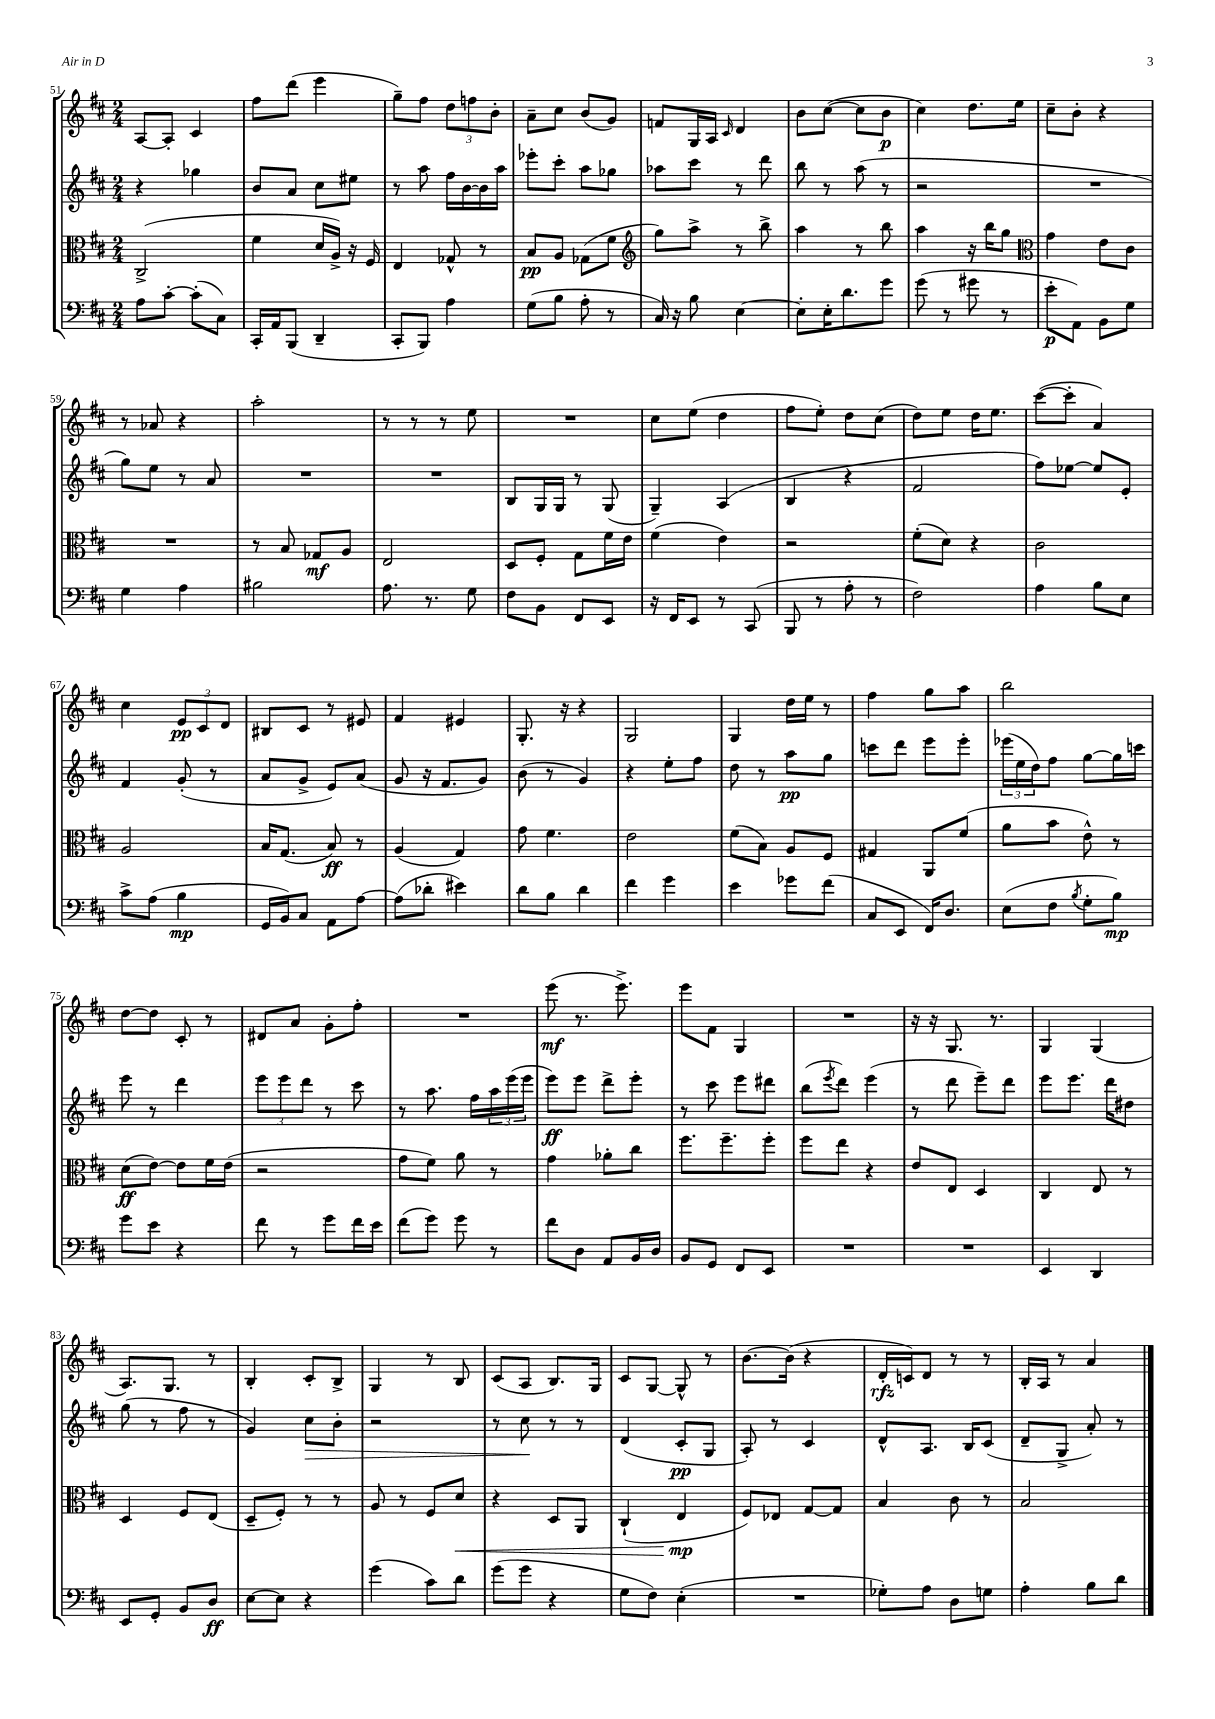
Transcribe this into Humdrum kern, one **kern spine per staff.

**kern	**kern	**kern	**kern
*staff4	*staff3	*staff2	*staff1
*clefF4	*clefC3	*clefG2	*clefG2
*k[f#c#]	*k[f#c#]	*k[f#c#]	*k[f#c#]
*M2/4	*M2/4	*M2/4	*M2/4
8A	(2C#^	4r	[8A
[8c#'	.	.	8A']
(8c#']	.	4gg-	4c#
8C#)	.	.	.
=	=	=	=
16CC#'	4f#	8b	8ff#
16AA	.	.	.
(8BBB	.	8a	(8ddd
4DD~	16d	8cc#	4eee
.	16A^)	.	.
.	16r	8ee#	.
.	16F#	.	.
=	=	=	=
8CC#'	4E	8r	8gg~)
8BBB)	.	8aa	8ff#
4A	8G-^^	16ff#	12dd
.	.	[16b	.
.	.	.	12ff
.	8r	16b]	.
.	.	.	12b'
.	.	16aa	.
=	=	=	=
(8G	8B	8eee-'	8a~
8B	8A	8ccc#'	8cc#
8A'	(8G-	8aa	(8b
8r	8f#	8gg-	8g)
=	=	=	=
*	*clefG2	*	*
16C#)	8gg)	8aa-	8f
16r	.	.	.
8B	8aa^	8ccc#	16G
.	.	.	16A
.	.	.	16qqc#
[4E	8r	8r	4d
.	8bb^	8ddd	.
=	=	=	=
8E']	4aa	8bb	8b
16E'	.	8r	([8cc#
8.d	.	.	.
.	8r	(8aa	8cc#]
8g	8bb	8r	8b
=	=	=	=
(8g	4aa	2r	4cc#)
8r	.	.	.
8g#	16r	.	8.dd
.	16bb	.	.
8r	8gg	.	.
.	.	.	16ee
=	=	=	=
*	*clefC3	*	*
8e'	4g	2r	8cc#~
8AA)	.	.	8b'
8BB	8e	.	4r
8G	8c#	.	.
=	=	=	=
4G	2r	8gg)	8r
.	.	8ee	8a-
4A	.	8r	4r
.	.	8a	.
=	=	=	=
2B#	8r	2r	2aa'
.	8B	.	.
.	8G-	.	.
.	8A	.	.
=	=	=	=
8.A	2E	2r	8r
.	.	.	8r
8.r	.	.	.
.	.	.	8r
8G	.	.	8ee
=	=	=	=
8F#	8D	8B	2r
8BB	8F#'	16G	.
.	.	16G	.
8FF#	8G	8r	.
8EE	16f#	(8G	.
.	16e	.	.
=	=	=	=
16r	(4f#	4G~)	8cc#
16FF#	.	.	.
8EE	.	.	(8ee
8r	4e)	(4A	4dd
(8CC#	.	.	.
=	=	=	=
8BBB	2r	4B	8ff#
8r	.	.	8ee')
8A'	.	4r	8dd
8r	.	.	(8cc#
=	=	=	=
2F#)	(8f#'	2f#	8dd)
.	8d)	.	8ee
.	4r	.	16dd
.	.	.	8.ee
=	=	=	=
4A	2c#	8ff#)	([8ccc#
.	.	[8ee-	8ccc#']
8B	.	8ee-]	4a)
8E	.	8e'	.
=	=	=	=
8c#^	2A	4f#	4cc#
(8A	.	.	.
4B	.	(8g'	12e
.	.	.	12c#
.	.	8r	.
.	.	.	12d
=	=	=	=
16GG	16B	8a	8B#
16BB)	(8.G	.	.
8C#	.	8g^	8c#
8AA	8B)	8e)	8r
[8A	8r	(8a	8e#
=	=	=	=
(8A]	(4A	8g	4f#
8d-'	.	16r	.
.	.	8.f#	.
4e#)	4G)	.	4e#
.	.	8g)	.
=	=	=	=
8d	8g	(8b	8.G'
8B	4.f#	8r	.
.	.	.	16r
4d	.	4g)	4r
=	=	=	=
4f#	2e	4r	2G
4g	.	8ee'	.
.	.	8ff#	.
=	=	=	=
4e	(8f#	8dd	4G
.	8B)	8r	.
8g-	8A	8aa	16dd
.	.	.	16ee
(8f#	8F#	8gg	8r
=	=	=	=
8C#	4G#	8ccc	4ff#
8EE	.	8ddd	.
16FF#)	8AA	8eee	8gg
8.D	.	.	.
.	(8f#	8eee'	8aa
=	=	=	=
(8E	8a	(24eee-	2bb
.	.	24ee	.
.	.	24dd)	.
8F#	8b	8ff#	.
8qB	.	.	.
8G'	8e^^)	[8gg	.
8B)	8r	16gg]	.
.	.	16ccc	.
=	=	=	=
8g	(8d	8eee	[8dd
8e	[8e)	8r	8dd]
4r	8e]	4ddd	8c#'
.	16f#	.	8r
.	(16e	.	.
=	=	=	=
8f#	2r	12eee	8d#
.	.	12eee	.
8r	.	.	8a
.	.	12ddd	.
8g	.	8r	8g'
16f#	.	8ccc#	8ff#'
16e	.	.	.
=	=	=	=
(8f#	8g	8r	2r
8g)	8f#)	8.aa	.
8g	8a	.	.
.	.	16ff#	.
8r	8r	24aa	.
.	.	(24eee	.
.	.	24eee	.
=	=	=	=
8f#	4g	8eee)	(8eee
8D	.	8eee	8.r
8AA	8a-'	8ddd^	.
.	.	.	8.eee^)
16BB	8cc#	8eee'	.
16D	.	.	.
=	=	=	=
8BB	8.ff#	8r	8eee
8GG	.	8ccc#	8f#
.	8.ff#~	.	.
8FF#	.	8eee	4G
8EE	8ff#'	8ddd#	.
=	=	=	=
2r	8ff#	(8bb	2r
.	.	8qeee	.
.	8ee	8ddd)	.
.	4r	(4eee	.
=	=	=	=
2r	8e	8r	16r
.	.	.	16r
.	8E	8ddd	8.G
.	4D	8eee~)	.
.	.	.	8.r
.	.	8ddd	.
=	=	=	=
4EE	4C#	8eee	4G
.	.	8.eee	.
4DD	8E	.	(4G
.	.	16ddd	.
.	8r	8dd#	.
=	=	=	=
8EE	4D	(8gg	8.A)
8GG'	.	8r	.
.	.	.	8.G
8BB	8F#	8ff#	.
8D	(8E	8r	8r
=	=	=	=
[8E	8D~	4g)	4B'
8E]	8F#')	.	.
4r	8r	8cc#	8c#'
.	8r	8b'	8B^
=	=	=	=
(4g	8A	2r	4G
.	8r	.	.
8c#)	8F#	.	8r
8d	8d	.	8B
=	=	=	=
(8g	4r	8r	(8c#
8g	.	8cc#	8A
4r	8D	8r	8.B)
.	8AA	8r	.
.	.	.	16G
=	=	=	=
8G	(4C#`	(4d	8c#
8F#)	.	.	[8G
(4E'	4E	8c#'	8G^^]
.	.	8G	8r
=	=	=	=
2r	8F#)	8A')	[8.b
.	8E-	8r	.
.	.	.	(16b]
.	[8G	4c#	4r
.	8G]	.	.
=	=	=	=
8G-')	4B	8d^^	16d'
.	.	.	16c)
8A	.	8.A	8d
8D	8c#	.	8r
.	.	16B	.
8G	8r	(8c#	8r
=	=	=	=
4A'	2B	8d~	16B'
.	.	.	16A
.	.	8G^	8r
8B	.	8a')	4a
8d	.	8r	.
==	==	==	==
*-	*-	*-	*-
